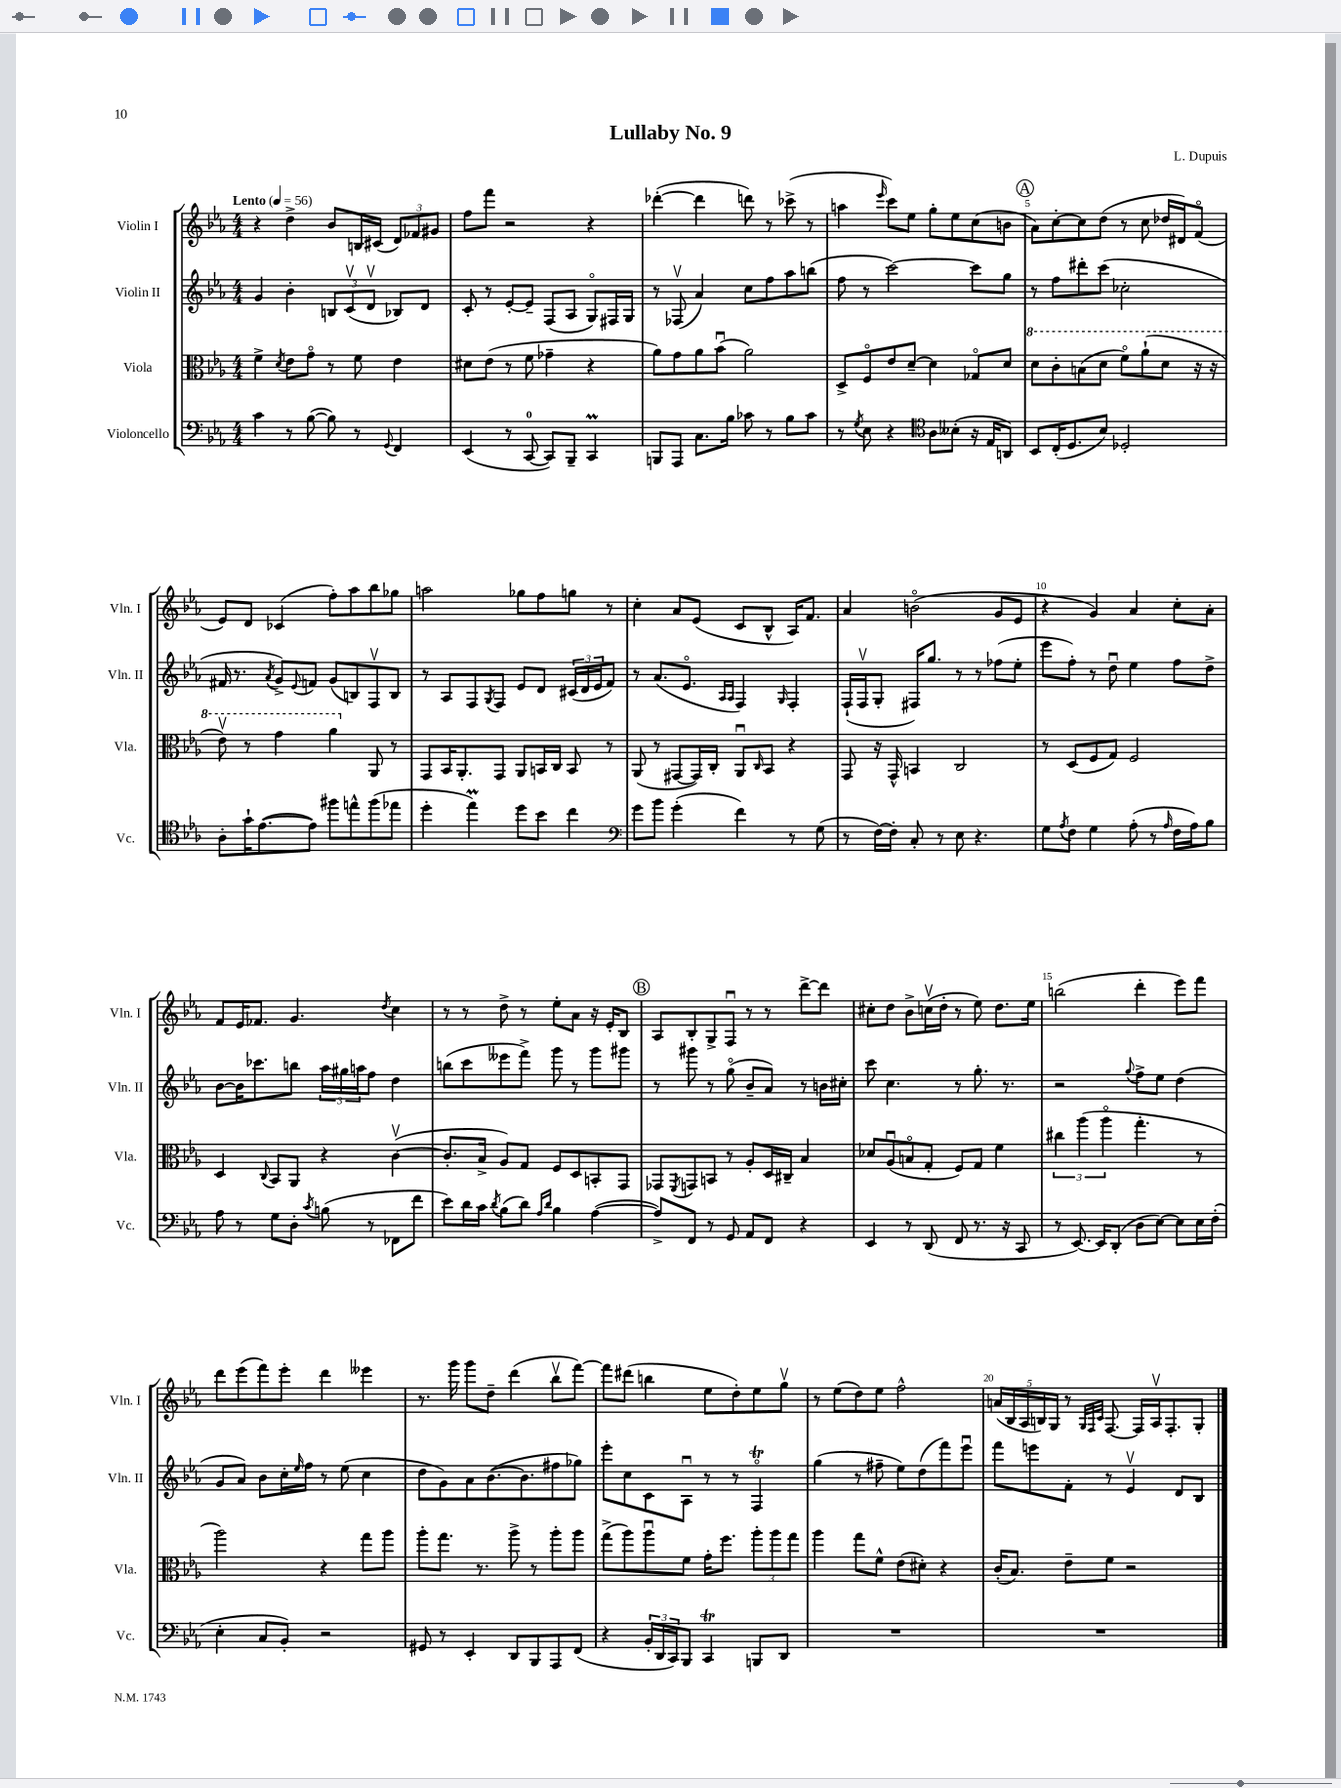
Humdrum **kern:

**kern	**kern	**kern	**kern
*staff4	*staff3	*staff2	*staff1
*clefF4	*clefC3	*clefG2	*clefG2
*k[b-e-a-]	*k[b-e-a-]	*k[b-e-a-]	*k[b-e-a-]
*M4/4	*M4/4	*M4/4	*M4/4
*MM56	*MM56	*MM56	*MM56
4c	4f^	4g	4r
.	8qd	.	.
8r	8e-	4b-'	4dd^
([8B-	8go	.	.
8B-])	8r	12B	8b-
.	.	(12cv	.
8r	8f	.	16B
.	.	12dv	.
.	.	.	(16c#
8qqGG	.	.	.
4FF	4e-	8B-)	12d)
.	.	.	12f-
.	.	8d	.
.	.	.	12g#
=	=	=	=
(4EE-	8d#	8c'	8ff
.	(8e-	8r	8fff
8r	8r	[8e-'	2r
[8CC	8f	8e-~]	.
8CC])	4g-~	(8F	.
8BBB-~	.	8A-	.
4CC	4r	8Go)	4r
.	.	16F#	.
.	.	16G	.
=	=	=	=
8BBB	8a-)	8r	([4ddd-'
8AAA-	8g	(8F-v	.
8.C	8a-	4a-)	4ddd-]
.	(8b-u	.	.
16B-	.	.	.
8c-	2a-)	8cc	8ddd)
8r	.	8ff	8r
8B-	.	8aa-	(8ccc-^
8c-	.	(8bb	8r
=	=	=	=
8r	8D^	8ff	4aa
8qG	.	.	.
8E-	8Fo	8r	.
.	.	.	16qqeee-
4r	8e-	[2ccc)	8ccc)
.	[8d~	.	8ee-
*clefC4	*	*	*
8A-	4d]	.	8gg'
(8B--'	.	.	8ee-
16r	8G-o	8ccc]	(8cc
16E-	.	.	.
8AA)	8d	8gg	8b
=	=	=	=
8BB-	8dd	8r	8a-)
(16C'	8cc'	8ff	[8cc'
8.D	.	.	.
.	(8b	8ddd#'	8cc]
8B-)	8dd	(8ccc	(8dd
2D-'	8ffo)	2cc-'	8r
.	(8aa-`	.	8cc
.	8dd	.	16dd-
.	.	.	16d#)
.	16r	.	(8fo
.	16r	.	.
=	=	=	=
8A-'	8ee-v)	16f#	8e-)
.	.	8.r	.
16g`	8r	.	8d
([8.e-	.	.	.
.	.	8qa-	.
.	4gg	8g^)	(4c-
.	.	8qqe-	.
8e-])	.	8f	.
8ff#	4aa-	(8g	8ff')
8ee^^	.	8B)	8aa-
(8ff#	8AA-	8Fv	8bb-
8ee-	8r	8B	8gg-
=	=	=	=
4dd'	8GG	8r	2aa
.	16BB-	8A-	.
.	8.AA-'	.	.
4ee-)	.	8F	.
.	.	8qG	.
.	8GG	8F	.
8dd	8AA-	8e-	8gg-
8b-	16BB	8d	8ff
.	16C	.	.
4cc	8BB	(24c#	8gg
.	.	24d	.
.	.	24e-	.
.	8r	8f)	8r
=	=	=	=
*clefF4	*	*	*
8g	(8AA-	8r	4cc'
8b-	8r	(8.a-	.
(4g'	[8GG#	.	8a-
.	.	8.e-o	.
.	16GG#])	.	(8e-
.	16C'	.	.
.	.	16qqA-	.
.	.	16qqA-	.
4f)	8AA-u	4F)	8c
.	16qqC	.	.
.	8BB-	.	8B-^^
.	.	16qqG	.
8r	4r	4F'	16A-)
.	.	.	8.f
(8G	.	.	.
=	=	=	=
8r	8GG	(16F`	4a-
.	.	16Fv	.
[16F)	16r	8G'	.
16F']	16GG^^	.	.
8C'	4BB	16F#)	(2bo
.	.	8.gg	.
8r	.	.	.
8E-	2C	8r	.
4.r	.	8r	.
.	.	(8ff-	8g
.	.	8ee-'	8e-
=	=	=	=
8G	8r	8eee-	4r
8qA-	.	.	.
8F	(8D	8ff')	.
4G	8F	8r	4g)
.	8G)	8ddu	.
(8A-'	2F	4ee-	4a-
8r	.	.	.
16qqA-	.	.	.
16F	.	8ff	8cc'
16A-)	.	.	.
8B-	.	8dd^	8a-'
=	=	=	=
8A-	4D	[8b-	8f
8r	.	16b-]	16e-
.	.	8.ccc-	8.f-
.	8qqC	.	.
8G	8BB-	.	.
8D'	8AA-	8bb	4.g
8qc	.	.	.
(8B	4r	24aa-	.
.	.	24gg#	.
.	.	24aa	.
8r	.	8ff	.
.	.	.	8qdd
8FF-	([4cv	4dd	4cc
8f	.	.	.
=	=	=	=
8e-)	8.c']	(8bb	8r
16d	.	8ccc	8r
16c	16B-^	.	.
8qd	.	.	.
(8B-	8A-)	8eee--	8dd^
8d)	8G	8fff^)	8r
16qqA-	.	.	.
16qqd	.	.	.
4B-	8F	8ggg	8ee-'
.	8D	8r	8a-
([4A-	8BB'	8ggg	16r
.	.	.	16e-'
.	8GG	8ggg#	8B-
=	=	=	=
8A-^])	8GG-	8r	8A-
.	8qFF	.	.
8FF	8GG	8ggg#	8B-'
8r	8BB	8r	8G^
8GG	8r	(8ggo	8Fu
8AA-	8A-'	8b-~	8r
8FF	16D	8a-)	8r
.	16C#~	.	.
4r	4B-	8r	[8ddd^
.	.	16b	8ddd]
.	.	16cc#'	.
=	=	=	=
4EE-	8d-	8ccc	8cc#'
.	(8A-u	4.cc	8dd
8r	8Bo	.	8b-^
(8DD	8G'	.	(16ccv
.	.	.	16dd'
8FF	8F)	8r	8r
8.r	8G	8.gg'	8ee-)
.	4f	.	8.dd
16r	.	8.r	.
8CC	.	.	.
.	.	.	16ee-
=	=	=	=
8r	6cc#	2r	(2bb
[8.EE-)	.	.	.
.	(6aa-	.	.
16EE-]	.	.	.
.	6aa-o	.	.
(8DD'	.	.	.
.	.	8qqgg	.
8D	4.gg'	8ff^	4ddd'
[8E-)	.	8ee-	.
8E-]	.	(4dd	8eee-)
16E-	8r	.	8fff
(16F'	.	.	.
=	=	=	=
4E-'	2aa-)	8g	8ddd
.	.	8a-)	(8eee-
8C	.	8b-	8fff)
8BB-')	.	16cc'	8eee-'
.	.	16qqee-	.
.	.	16ff	.
2r	4r	8r	4ddd
.	.	(8ee-	.
.	8gg	4cc	4eee--
.	8aa-	.	.
=	=	=	=
8GG#	8aa-'	8dd	8.r
8r	8.gg	8g)	.
.	.	.	16ggg
4EE-'	.	8a-	8ggg
.	8.r	.	.
.	.	([8.b-	8dd~
8DD	8aa-^	.	(4ddd
.	.	8.b-]	.
8BBB-	8r	.	.
8AAA-	8aa-'	8ff#	8bb-v
(8FF	8aa-	8gg-)	[8fff)
=	=	=	=
4r	(8gg^	8eee-'	8fff]
.	8aa-)	8cc	(8ddd#
24BB-'	8aa-u	8c	4bb
24DD	.	.	.
24CC)	.	.	.
8BBB-	8f	8A-u	.
4CC	16g'	8r	8ee-
.	8.ff	.	.
.	.	8r	8dd')
8BBB	12aa-'	4Fo	8ee-
.	12aa-	.	.
8DD	.	.	8ggv
.	12gg	.	.
=	=	=	=
1r	4aa-	(4gg	8r
.	.	.	(8ee-
.	8gg	8r	8dd)
.	8f^^	8ff#~	8ee-
.	(8e-	8ee-)	2ff^^
.	8d#')	(8dd	.
.	4r	8fff)	.
.	.	8eee-u	.
=	=	=	=
1r	(16c'	8fff	(20a
.	.	.	20B-
.	8.B-)	.	.
.	.	.	20A-
.	.	8eee	.
.	.	.	20B)
.	.	.	20G
.	8e-~	8f'	8r
.	.	.	32qqG
.	.	.	32qqF
.	.	.	32qqc
.	8f	8r	[8.F
.	2r	4e-v	.
.	.	.	16F]
.	.	.	16A-v
.	.	.	8.F'
.	.	8d	.
.	.	8B-	8G'
==	==	==	==
*-	*-	*-	*-
